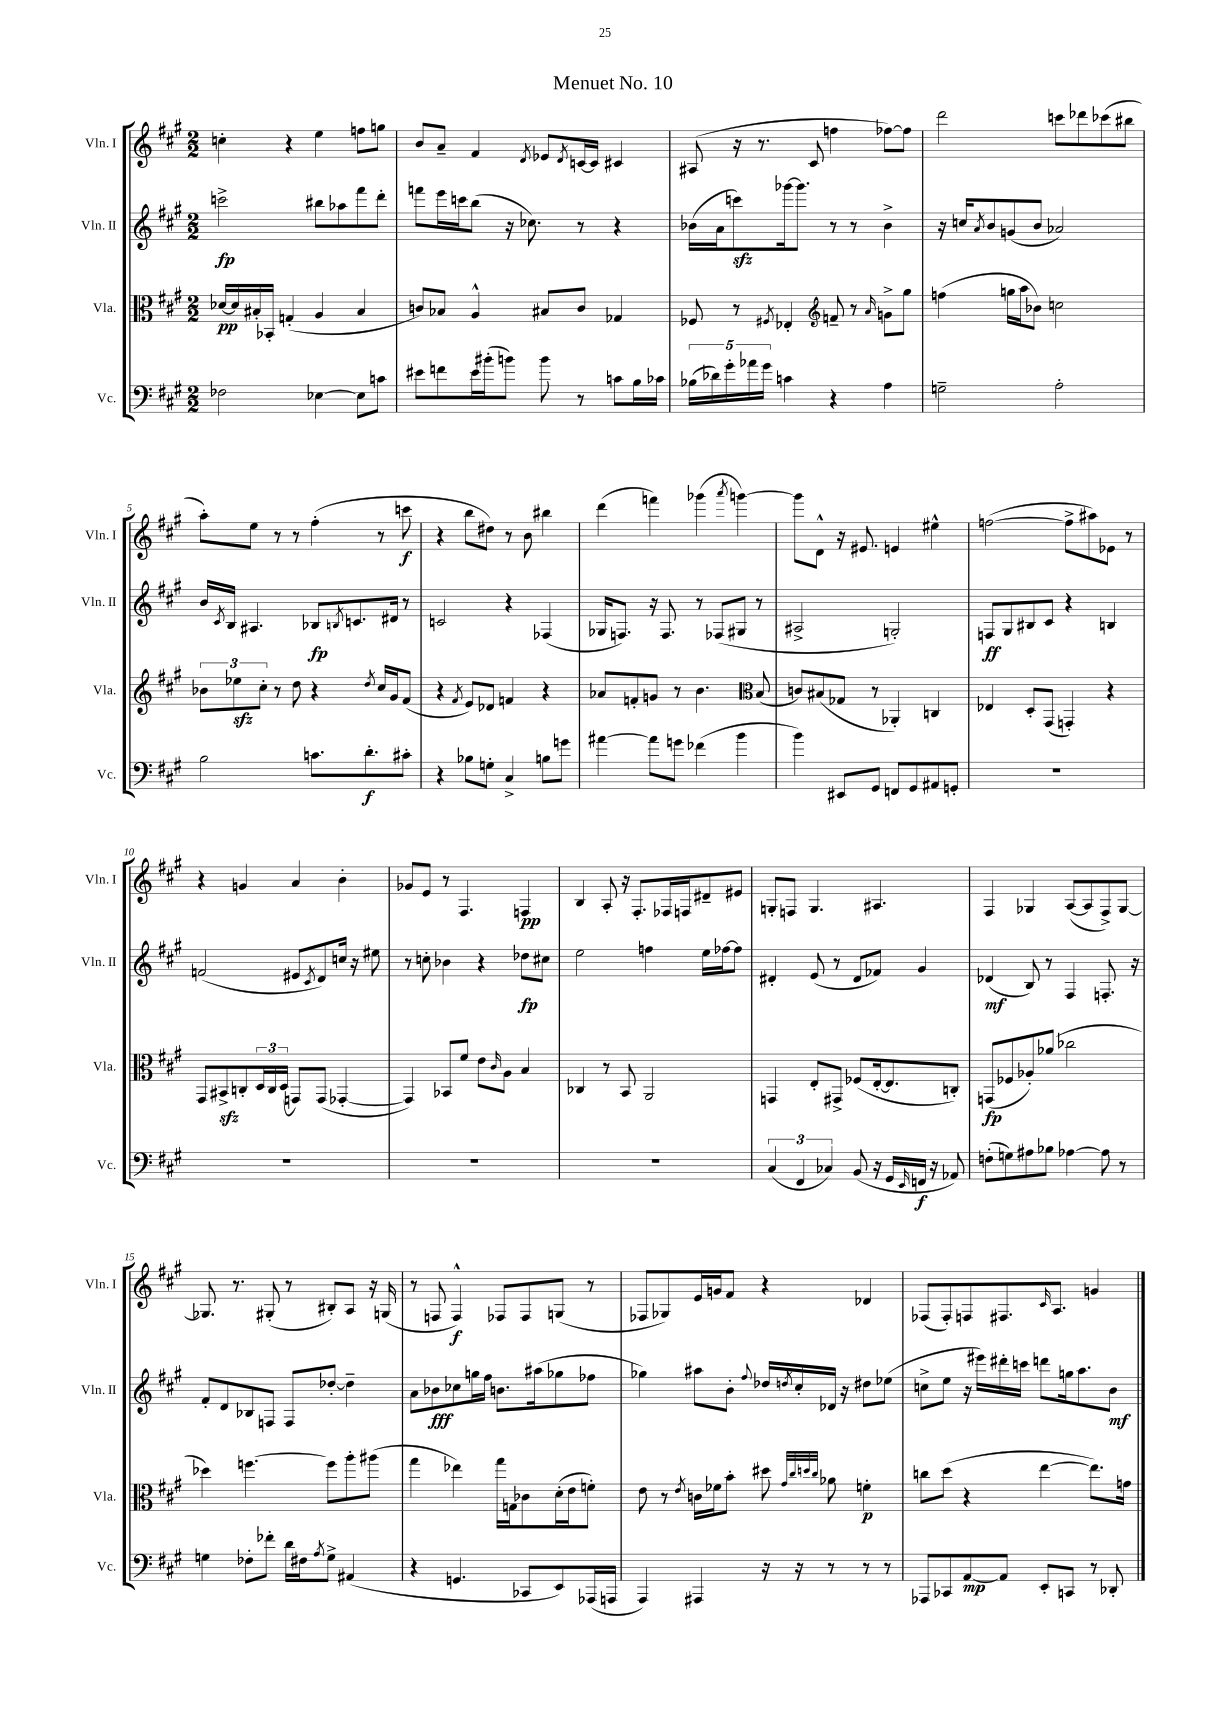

**kern	**kern	**kern	**kern
*staff4	*staff3	*staff2	*staff1
*clefF4	*clefC3	*clefG2	*clefG2
*k[f#c#g#]	*k[f#c#g#]	*k[f#c#g#]	*k[f#c#g#]
*M2/2	*M2/2	*M2/2	*M2/2
2F-	[16d-	2ccc^	4cc'
.	16d-]	.	.
.	16B#'	.	.
.	16BB-'	.	.
.	(4G'	.	4r
[4E-	4A	8bb#	4ee
.	.	8aa-	.
8E-]	4B#	8fff#	8ff
8c	.	8ddd'	8gg
=	=	=	=
8e#	8c)	8fff	8b
8f	8B-	16eee	8a~
.	.	16ccc	.
16e#	4A^^	(8bb	4f#
(16b#'	.	.	.
8b)	.	16r	.
.	.	8.cc-)	.
.	.	.	8qd
8b	8B#	.	8e-
.	.	.	8qd
8r	8c	8r	[16c
.	.	.	16c]
8c	4G-	4r	4c#
16B	.	.	.
16c-	.	.	.
=	=	=	=
(20B-	8F-	(16b-	(8A#
20d-)	.	.	.
.	.	16a	.
20g#'	.	.	.
.	8r	8ccc)	16r
20a-	.	.	.
.	.	.	8.r
20g#	.	.	.
.	8qF#	.	.
4c	4E-'	[16ggg-	.
.	.	8.ggg-]	.
.	.	.	8c#
*	*clefG2	*	*
4r	8f~	8r	4ff
.	8r	8r	.
.	16qqa	.	.
4A	8g^	4b-^	[8ff-)
.	8gg#	.	8ff-]
=	=	=	=
2G~	(4ff	16r	2ddd
.	.	16cc	.
.	.	8qa	.
.	.	8b	.
.	16gg	(8g	.
.	16aa	.	.
.	8b-)	8b	.
2A'	2cc	2a-)	8ccc
.	.	.	8ddd-
.	.	.	(8ccc-
.	.	.	8bb#
=	=	=	=
2B	12b-	16b	8aa')
.	.	8qc#	.
.	.	16B	.
.	12ee-	.	.
.	.	4.A#	8ee
.	12cc#'	.	.
.	8r	.	8r
.	8dd	.	8r
8.c	4r	8B-	(4ff#'
.	.	8qB	.
.	.	8.c	.
8.d'	.	.	.
.	8qdd	.	.
.	16cc#	.	8r
.	16g#	16d#	.
8c#'	(8f#	8r	8ccc
=	=	=	=
4r	4r	2c	4r
.	8qf#	.	.
8B-	8e)	.	8bb
8G'	8d-	.	8dd#)
4C#^	4f	4r	8r
.	.	.	8b
8B	4r	(4F-	4bb#
8g	.	.	.
=	=	=	=
[4a#	8a-	16G-	(4ddd
.	.	8.F)	.
.	8f'	.	.
8a#]	8g	16r	4fff)
.	.	8.F	.
8g	8r	.	.
(4f-	4.b	8r	(4ggg-
.	.	(8F-	.
.	.	.	8qaaa
4b	.	8G#	[4ggg)
*	*clefC3	*	*
.	(8B	8r	.
=	=	=	=
4b)	8c)	2A#^	8ggg]
.	(8B#	.	8d^^
8EE#	8G-	.	16r
.	.	.	8.e#
8GG#	8r	.	.
8FF	4AA-')	2G')	4e
8GG#	.	.	.
8AA#	4C	.	4ee#^^
8GG'	.	.	.
=	=	=	=
1r	4E-	8F	([2ff
.	.	8G#	.
.	8D'	8B#	.
.	(8GG#	8c#	.
.	4GG')	4r	8ff^]
.	.	.	8aa#)
.	4r	4B	8e-
.	.	.	8r
=	=	=	=
1r	8GG#	(2f	4r
.	8BB#^	.	.
.	8C'	.	4g
.	24D	.	.
.	24C	.	.
.	(24D	.	.
.	8GG)	8e#	4a
.	.	8qc#	.
.	(8GG	8d)	.
.	[4GG-'	16cc	4b'
.	.	16r	.
.	.	8ee#	.
=	=	=	=
1r	4GG-])	8r	8g-
.	.	8cc'	8e
.	8BB-	4b-	8r
.	8f#	.	4.F#
.	8e	4r	.
.	16qqc#	.	.
.	8A	.	.
.	4B	8dd-	4F
.	.	8cc#	.
=	=	=	=
1r	4C-	2ee	4B
.	8r	.	8A'
.	8BB	.	16r
.	.	.	8.F#'
.	2AA	4ff	.
.	.	.	16F-
.	.	.	16F
.	.	16ee	8d#~
.	.	[16ff-	.
.	.	8ff-]	8e#
=	=	=	=
(6C#	4GG	4d#'	8G'
.	.	.	8F
6FF#	.	.	.
.	8E'	(8e	4.G
6C-)	.	.	.
.	8GG#^	8r	.
(8BB	(8F-	8d#	.
16r	[16E'	8f-)	4.A#
16GG#	8.E]	.	.
16qqEE	.	.	.
16FF	.	4g#	.
16r	.	.	.
8AA-)	8C')	.	.
=	=	=	=
(8F'	(8GG	(4d-	4F#
8G)	8F-	.	.
8A#	8A-')	8B)	4G-
8B-	(8a-	8r	.
[4A-	2cc-	4F#	([8A
.	.	.	8A]
8A-]	.	8.F'	8F#^)
8r	.	.	[8G-
.	.	16r	.
=	=	=	=
4G	4dd-)	8f#'	8.G-]
.	.	8d	.
.	.	.	8.r
8F-'	[4.ff	8B-	.
8f-'	.	8F	(8G#'
16d	.	8F	8r
16F#	.	.	.
8qA	.	.	.
8G^	8ff]	[8dd-'	8B#')
(4AA#	8aa'	4dd-~]	8A
.	(8aa#	.	16r
.	.	.	(16G
=	=	=	=
4r	4gg#	8a	8r
.	.	8b-	8F
4.GG	4ee-)	8cc-	4F^^)
.	.	16gg	.
.	.	16ff#	.
.	16gg#	8.b	8F-
.	16G	.	.
8CC-	8c-	.	8F-
.	.	(16aa#	.
8EE)	(16d'	8gg-	(8G
.	16e	.	.
(16AAA-	8f')	8ff-	8r
16AAA	.	.	.
=	=	=	=
4AAA)	8e	4gg-)	8F-
.	8r	.	8G-)
.	8qe	.	.
4AAA#	16c	8aa#	16e
.	16f-	.	16g
.	8b'	8b'	8f#
.	.	8qqff#	.
16r	8dd#	16dd-	4r
.	.	8qdd	.
16r	.	16cc#'	.
.	32qqg#	.	.
.	32qqcc#	.	.
.	32qqdd	.	.
.	32qqcc#	.	.
8r	8a-	16d-	.
.	.	16r	.
8r	4f'	8dd#	4d-
8r	.	(8ee-	.
=	=	=	=
8AAA-	8cc	8cc^	(8F-
8CC-	(8dd	8ee	8F-')
[8AA	4r	16r	8F
.	.	16eee#)	.
8AA]	.	16ddd#'	8.F#
.	.	16ccc	.
8EE'	[4ee	8ddd	.
.	.	.	16qqc#
.	.	.	8.A
8CC	.	16gg	.
.	.	8.aa	.
8r	8.ee])	.	4g
8DD-'	.	8b	.
.	16g	.	.
==	==	==	==
*-	*-	*-	*-
